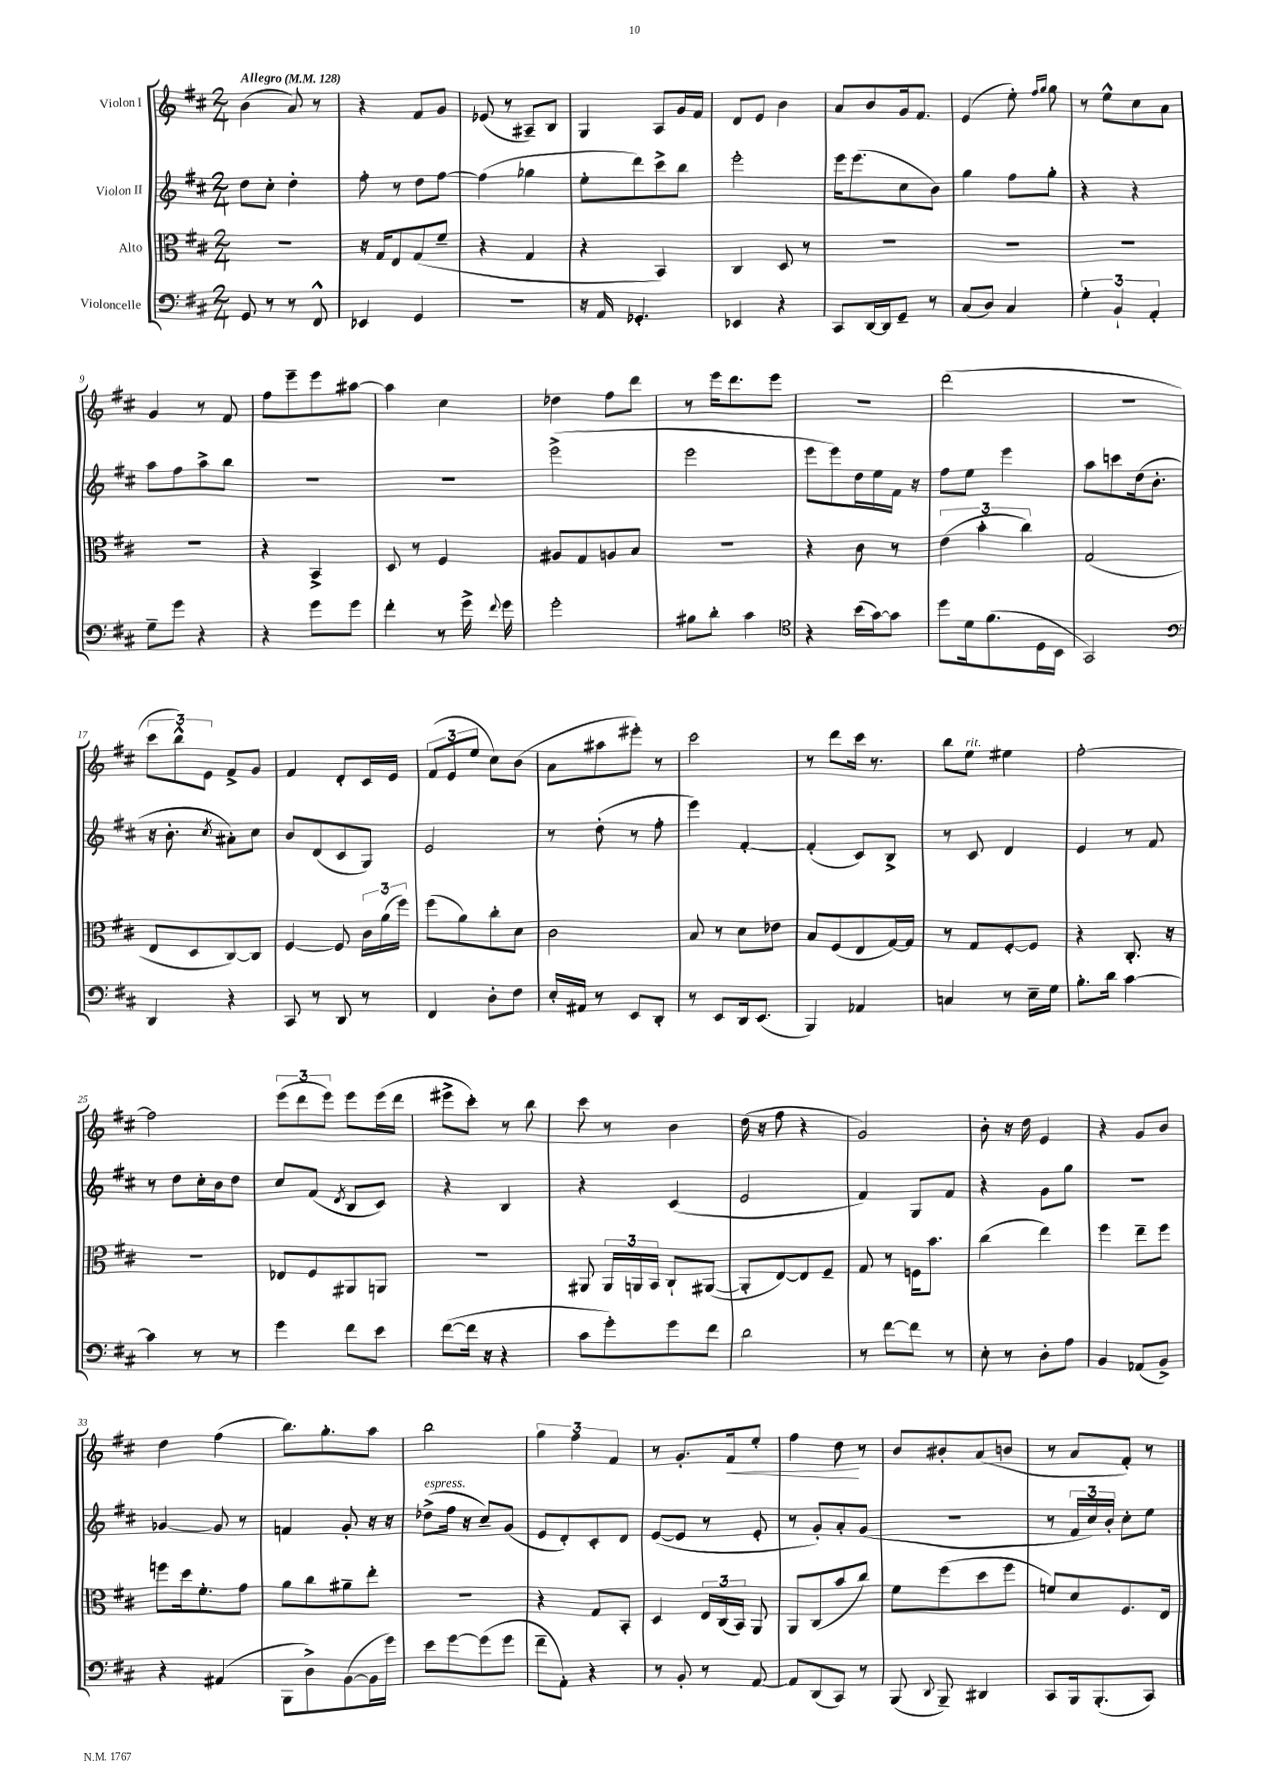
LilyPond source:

<<
\new StaffGroup <<
\new Staff = "s0" \with { instrumentName = "Violon I" } {
    \clef treble \key d \major \numericTimeSignature \time 2/4 \tempo "Allegro" 4 = 128
    \autoBeamOff b'4( a'8) r8 |
    r4 fis'8[ g'8] |
    ees'8( r8 ais8[--) b8] |
    g4 a8[ g'16 fis'16] |
    d'8[ e'8] b'4 |
    a'8[ b'8 g'16 fis'8.] |
    e'4( e''8-.) \grace { fis''16[ g''16] } g''8 |
    r8 e''8[-^ cis''8 a'8] |
    g'4 r8 fis'8 |
    fis''8[ e'''8-- e'''8 ais''8]~ |
    ais''4 cis''4 |
    des''4 fis''8[ d'''8] |
    r8 e'''16[ d'''8. e'''8] |
    R2 |
    d'''2( |
    R2 |
    \tuplet 3/2 { cis'''8[ b''8-^) e'8] } fis'8[-> g'8] |
    fis'4 d'8[-. cis'16 e'16] |
    \tuplet 3/2 { fis'8[( e'8 e''8] } cis''8[) b'8]( |
    a'8[ ais''8 eis'''8]-.) r8 |
    cis'''2 |
    r8 d'''8[ cis'''16] r8. |
    b''8[ e''8]^\markup { \italic "rit." } eis''4 |
    fis''2~-. |
    fis''2 |
    \tuplet 3/2 { e'''8[( d'''8 e'''8]) } e'''8[ e'''16( d'''16] |
    eis'''8[-> cis'''8]-.) r8 b''8 |
    cis'''8 r8 b'4 |
    d''16( r16 fis''8 r4 |
    g'2) |
    b'8-. r16 d''16 e'4 |
    r4 g'8[ b'8] |
    d''4 fis''4( |
    b''8.[) g''8.-. a''8] |
    b''2 |
    \tuplet 3/2 { g''4 fis''4 fis'4 } |
    r8 g'8.[-. fis'16\< e''8]-. |
    fis''4 d''8\! r8 |
    b'8[ bis'8-. a'8( b'8] |
    r8 a'8[ fis'8]-.) r8 \bar "|." |
}
\new Staff = "s1" \with { instrumentName = "Violon II" } {
    \clef treble \key d \major \numericTimeSignature \time 2/4
    \autoBeamOff d''8[ cis''8]-. d''4-. |
    fis''8-. r8 d''8[ fis''8]~ |
    fis''4( ges''4 |
    e''8[-. d'''8) cis'''8-> b''8] |
    e'''2-. |
    e'''16[ e'''8.( cis''8 b'8]) |
    g''4 fis''8[ g''8]-. |
    r4 r4 |
    a''8[ fis''8 a''8-> b''8] |
    R2 |
    R2 |
    e'''2->( |
    e'''2 |
    e'''8[ e'''8) d''16 e''16 fis'16] r16 |
    fis''8[ e''8] e'''4 |
    a''8[ c'''8 d''16( b'8.]-. |
    r16 b'8.-. \acciaccatura { cis''8 } ais'8[-.) cis''8] |
    b'8[ d'8( cis'8 g8]) |
    e'2 |
    r8 d''8-.( r8 fis''8-. |
    e'''4) fis'4~-. |
    fis'4-.( cis'8[) b8]-> |
    r8 cis'8 d'4 |
    e'4 r8 fis'8 |
    r8 d''8[ cis''16-. b'16 d''8] |
    cis''8[ fis'8]( \acciaccatura { d'8 } b8[ cis'8]) |
    r4 b4 |
    r4 cis'4( |
    e'2 |
    fis'4) g8[ fis'8] |
    r4 g'8[ g''8] |
    R2 |
    ges'4~ ges'8 r8 |
    f'4 g'8-. r16 r16 |
    des''8[->^\markup { \italic "espress." }( fis''16] r16 cis''8[--) g'8]( |
    e'8[ d'8-.) cis'8-. d'8] |
    e'8[~( e'8] r8 e'8-. |
    r8 g'8[-.) a'8-. g'8]( |
    R2 |
    r8 \tuplet 3/2 { fis'16[ cis''16) b'16]-. } cis''8[-. e''8] \bar "|." |
}
\new Staff = "s2" \with { instrumentName = "Alto" } {
    \clef alto \key d \major \numericTimeSignature \time 2/4
    \autoBeamOff R2 |
    r16 g16[ e8 g8( fis'8]-- |
    r4 g4 |
    r4 b,4) |
    cis4 d8 r8 |
    R2 |
    R2 |
    R2 |
    R2 |
    r4 b,4-> |
    d8 r8 fis4 |
    ais8[ g8 a8 b8] |
    R2 |
    r4 cis'8 r8 |
    \tuplet 3/2 { e'4( b'4-. cis''4) } |
    g2( |
    e8[ d8 cis8~) cis8] |
    fis4~ fis8 \tuplet 3/2 { cis'16[ a'16( fis''16]) } |
    fis''8[( a'8) cis''8-. d'8] |
    cis'2 |
    b8 r8 d'8[ ees'8] |
    b8[ fis8( e8 g16~) g16] |
    r8 g8[ fis8~-. fis8] |
    r4 cis8.-. r16 |
    R2 |
    ees8[ fis8 ais,8 a,8] |
    R2 |
    ais,8 \tuplet 3/2 { ais,16[ a,16 b,16] } cis8[-! ais,8]~( |
    ais,8[-. e8~) e8 fis8]-- |
    g8 r8 f16[ b'8.] |
    cis''4( e''4) |
    fis''4 e''8[-- fis''8] |
    f''8[ d''16 fis'8.-. g'8] |
    a'8[ cis''8 ais'8-- e''8]-. |
    R2 |
    r4 g8[ b,8]-. |
    d4 \tuplet 3/2 { e16[ cis16( b,16]) } a,8 |
    a,8[ cis8( b'8 cis''8]) |
    fis'8[ fis''8( d''8 fis''8] |
    f'8[) d'8 fis8. e16] \bar "|." |
}
\new Staff = "s3" \with { instrumentName = "Violoncelle" } {
    \clef bass \key d \major \numericTimeSignature \time 2/4
    \autoBeamOff g,8 r8 r8 fis,8-^ |
    ees,4 g,4 |
    r2 |
    r16 a,16 ges,4.-. |
    ees,4 r4 |
    cis,8[ d,16~ d,16 g,8]-- r8 |
    cis8[( d8]) cis4 |
    \tuplet 3/2 { g4-. b,4-! a,4-. } |
    g8[-- g'8] r4 |
    r4 g'8[ g'8] |
    fis'4-. r8 g'16-> \appoggiatura { fis'8 } g'16 |
    g'2-. |
    bis8[ d'8]-. cis'4 |
    \clef tenor r4 b'16[( g'16~) g'8] |
    d''8[ d'16 fis'8.( d16 b,16] |
    g,2) |
    \clef bass d,4 r4 |
    cis,8 r8 d,8 r8 |
    fis,4 d8[-. fis8] |
    e16[-. ais,16] r8 e,8[ d,8]-. |
    r8 e,8[ d,16 e,8.]( |
    b,,4) aes,4 |
    c4 r8 e16[-- g16] |
    b8.[-. d'16] cis'4~ |
    cis'4 r8 r8 |
    g'4 fis'8[ e'8] |
    fis'8[~( fis'16] r16 r4 |
    cis'8[ g'8-.) g'8 fis'8] |
    d'2 |
    r8 fis'8[~ fis'8] r8 |
    e8-. r8 d8[-. a8] |
    b,4 aes,8[( b,8]->) |
    r4 ais,4( |
    b,,8[ d8->) b,8~( b,16 g'16]) |
    e'8[ g'8~ g'8( g'8] |
    fis'8[-- a,8]-.) r4 |
    r8 b,8-. r8 a,8~ |
    a,8[ d,8( cis,8]) r8 |
    b,,8( \appoggiatura { d,8 } b,,8--) dis,4 |
    cis,8[ b,,16 b,,8.-.( cis,8]) \bar "|." |
}
>>
>>
